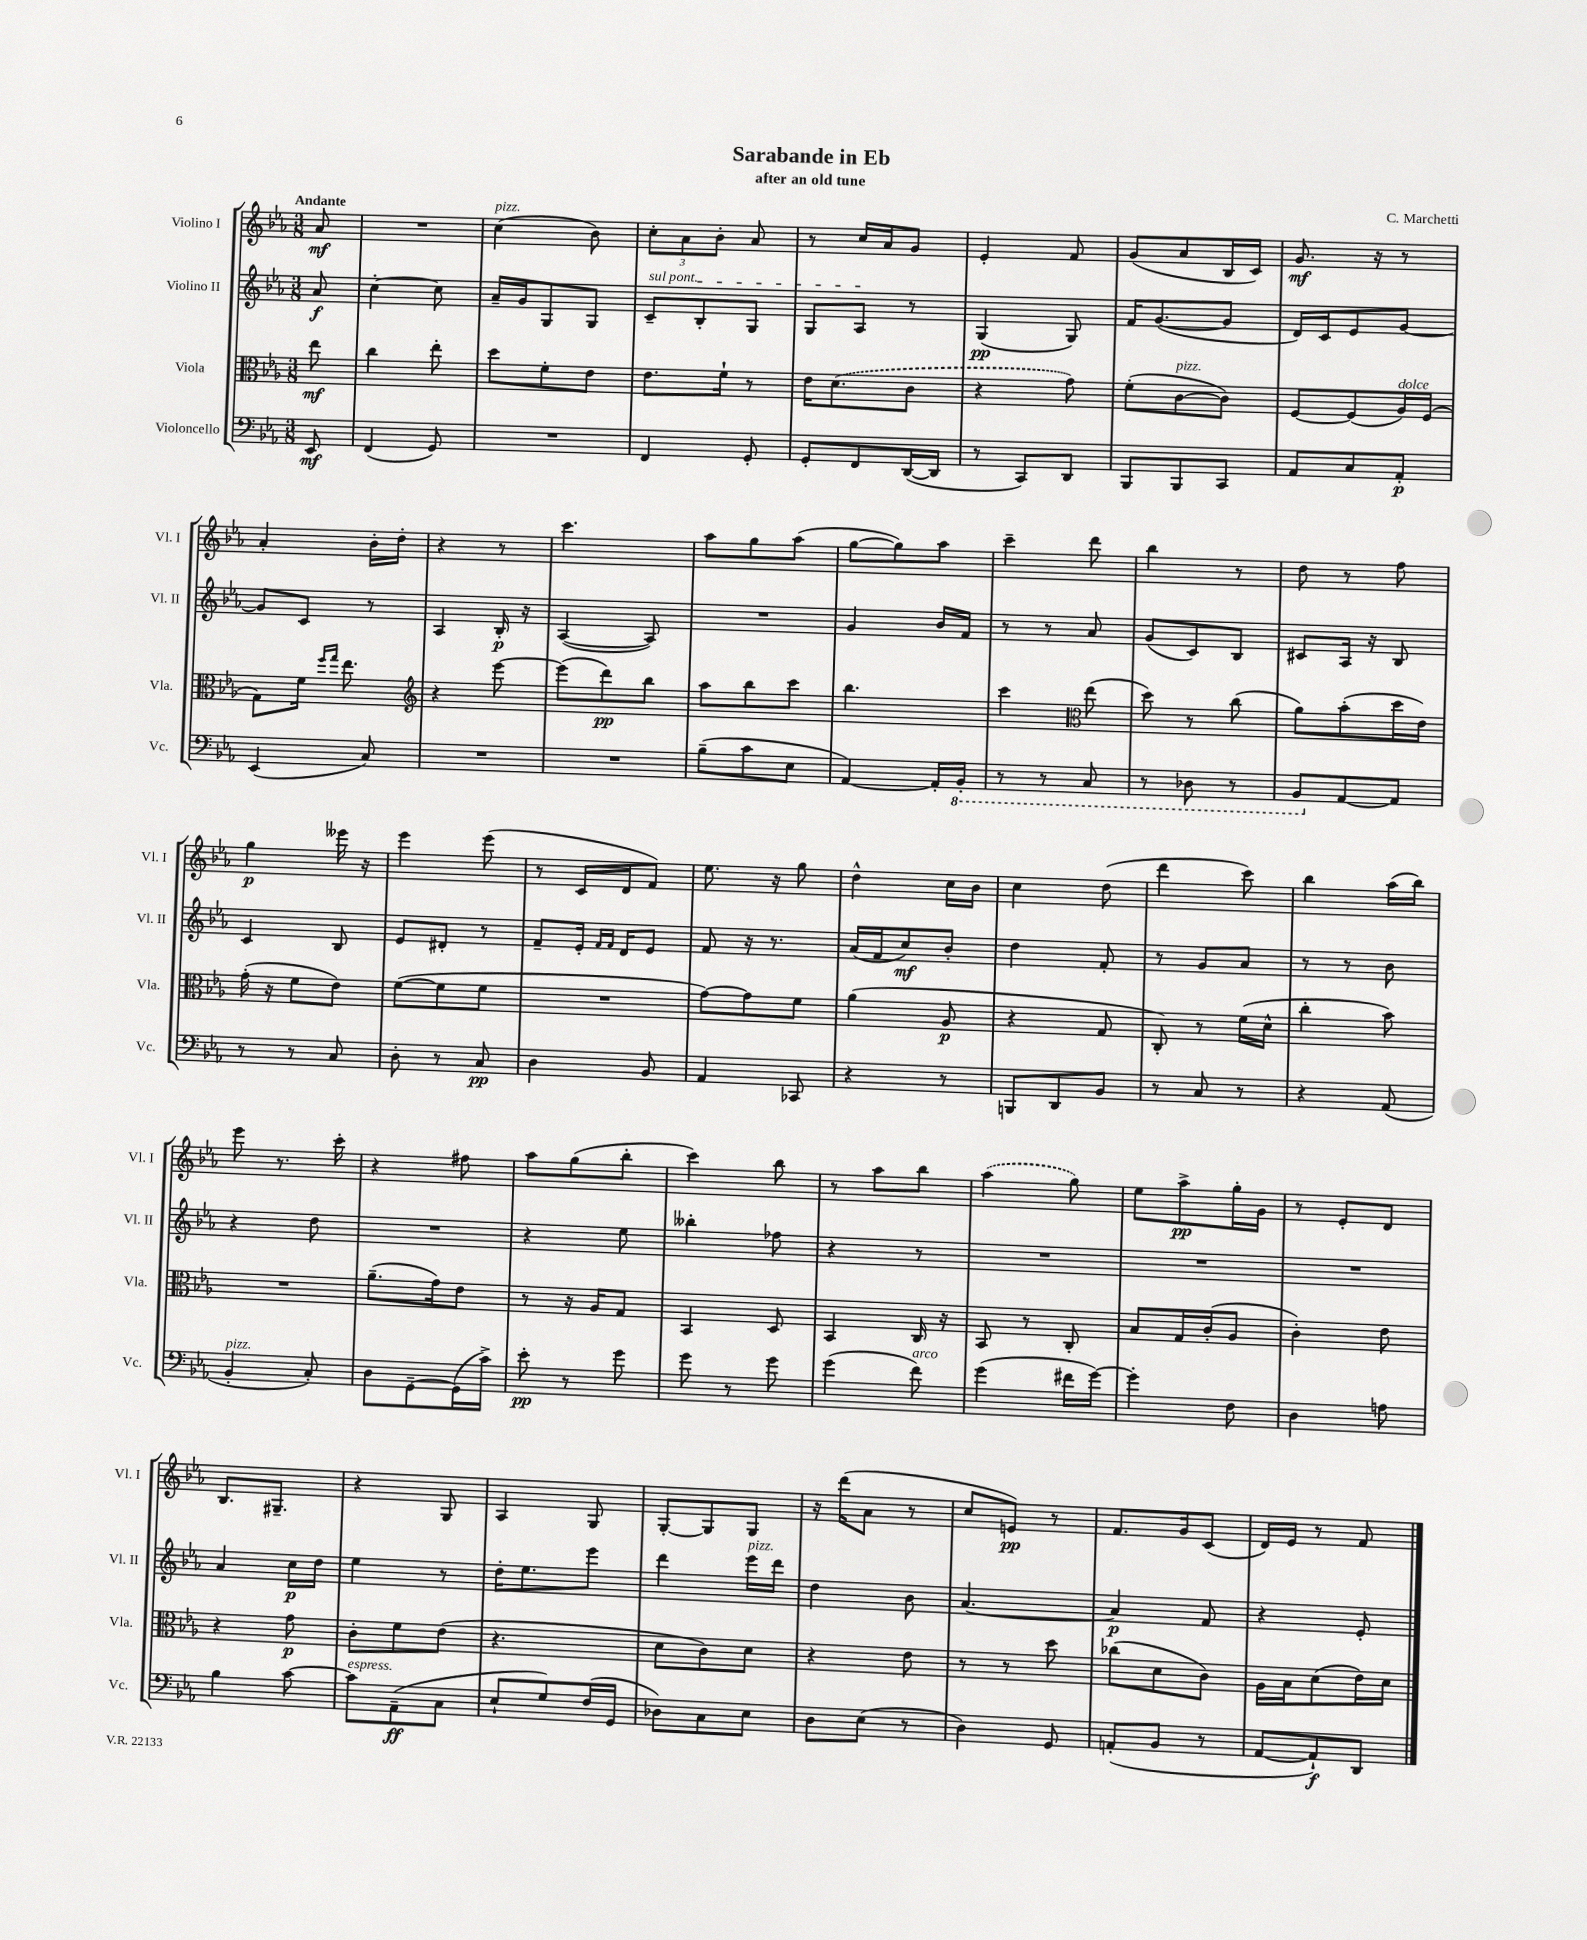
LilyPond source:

\header { title = "Sarabande in Eb" composer = "C. Marchetti" subtitle = "after an old tune" }
<<
\new StaffGroup <<
\new Staff = "s0" \with { instrumentName = "Violino I" shortInstrumentName = "Vl. I" } {
    \clef treble \key ees \major \numericTimeSignature \time 3/8 \partial 8 \tempo "Andante"
    \autoBeamOff aes'8\mf |
    R4. |
    c''4^\markup { \italic "pizz." }( bes'8) |
    \tuplet 3/2 { c''8[-. aes'8 bes'8]-. } aes'8 |
    r8 c''16[ aes'16 g'8] |
    ees'4-. f'8 |
    g'8[( aes'8 bes16 c'16]) |
    g'8.\mf r16 r8 |
    aes'4-. bes'16[-. d''16]-. |
    r4 r8 |
    c'''4. |
    aes''8[ g''8 aes''8]( |
    g''8[~ g''8) aes''8] |
    c'''4-- d'''8 |
    bes''4 r8 |
    d''8 r8 f''8 |
    g''4\p eeses'''16 r16 |
    ees'''4 ees'''8( |
    r8 c'16[ d'16 f'8]) |
    ees''8. r16 g''8 |
    d''4-^ c''16[ bes'16] |
    c''4 d''8( |
    d'''4 c'''8) |
    bes''4 aes''16[( bes''16]) |
    ees'''8 r8. c'''16-. |
    r4 fis''8 |
    aes''8[ g''8( bes''8]-. |
    c'''4) bes''8 |
    r8 aes''8[ bes''8] |
    \once \slurDashed aes''4( g''8) |
    ees''8[ aes''8->\pp g''16-. g'16] |
    r8 ees'8[-. d'8] |
    bes8.[ gis8.]-- |
    r4 g8 |
    aes4 g8 |
    g8[~-. g8 g8] |
    r16 d'''16[( aes'8] r8 |
    c''8[ e'8]\pp) r8 |
    f'8.[ g'16 c'8]( |
    d'16[) ees'16] r8 f'8 \bar "|." |
}
\new Staff = "s1" \with { instrumentName = "Violino II" shortInstrumentName = "Vl. II" } {
    \clef treble \key ees \major \numericTimeSignature \time 3/8 \partial 8
    \autoBeamOff aes'8\f |
    c''4~-. c''8 |
    aes'16[-- g'16 g8 g8] |
    \once \override TextSpanner.bound-details.left.text = \markup { \italic "sul pont." } c'8[--\startTextSpan bes8-. g8] |
    g8[ aes8]\stopTextSpan r8 |
    g4\pp( g8) |
    f'16[ g'8.~( g'8] |
    d'16[) c'16 ees'8 g'8]~ |
    g'8[ c'8] r8 |
    aes4 bes16-.\p r16 |
    aes4~( aes8) |
    R4. |
    g'4 bes'16[ f'16] |
    r8 r8 aes'8 |
    g'8[( c'8) bes8] |
    cis'8[ aes16] r16 bes8 |
    c'4 bes8 |
    ees'8[ dis'8]-. r8 |
    f'8[-- ees'16]-. \grace { f'16[ f'16] } d'16[ ees'8] |
    f'8 r16 r8. |
    aes'16[( f'16 c''8\mf) bes'8]-. |
    d''4 f'8-. |
    r8 g'8[ aes'8] |
    r8 r8 bes'8 |
    r4 d''8 |
    R4. |
    r4 ees''8 |
    beses''4-. fes''8 |
    r4 r8 |
    R4. |
    R4. |
    R4. |
    aes'4 c''16[\p d''16] |
    ees''4 r8 |
    d''16[-. ees''8. ees'''8] |
    d'''4 ees'''16[^\markup { \italic "pizz." } d'''16] |
    d''4 bes'8 |
    aes'4.~ |
    aes'4\p f'8 |
    r4 ees'8-. \bar "|." |
}
\new Staff = "s2" \with { instrumentName = "Viola" shortInstrumentName = "Vla." } {
    \clef alto \key ees \major \numericTimeSignature \time 3/8 \partial 8
    \autoBeamOff ees''8\mf |
    c''4 ees''8-. |
    d''8[ f'8-. ees'8] |
    ees'8.[ f'16]-! r8 |
    ees'16[ \once \slurDashed d'8.( c'8] |
    r4 g'8) |
    f'8[-.( c'8~^\markup { \italic "pizz." } c'8]) |
    f8[~ f8( aes16^\markup { \italic "dolce" }) f16]( |
    g8[) f'16] \grace { f''16[ g''16] } ees''8. |
    \clef treble r4 ees'''8~ |
    ees'''8[( d'''8\pp) bes''8] |
    aes''8[ bes''8 c'''8] |
    bes''4. |
    c'''4 \clef alto ees''8( |
    d''8) r8 c''8( |
    aes'8[) bes'8-.( d''16 ees'16]) |
    g'16-.( r16 f'8[ ees'8]) |
    f'8[~( f'8 f'8] |
    R4. |
    g'8[~) g'8 f'8] |
    aes'4( aes8\p |
    r4 g8 |
    c8-.) r8 f'16[( d'16]-^ |
    c''4-. bes'8) |
    R4. |
    aes'8.[--( g'16) ees'8] |
    r8 r16 aes16[ g8] |
    bes,4 d8 |
    bes,4 c16 r16 |
    bes,8 r8 c8-. |
    bes8[ g16 c'16-.( aes8] |
    c'4-.) ees'8 |
    r4 g'8\p |
    c'8[-. f'8 ees'8]( |
    r4. |
    d'8[ c'8) d'8] |
    r4 ees'8 |
    r8 r8 d''8 |
    ces''8[( d'8 c'8]) |
    aes16[ bes16 d'8( ees'16) d'16] \bar "|." |
}
\new Staff = "s3" \with { instrumentName = "Violoncello" shortInstrumentName = "Vc." } {
    \clef bass \key ees \major \numericTimeSignature \time 3/8 \partial 8
    \autoBeamOff ees,8\mf |
    f,4( g,8) |
    R4. |
    f,4 g,8-. |
    g,8[-. f,8 d,16~( d,16] |
    r8 c,8[) d,8] |
    bes,,8[ bes,,8 c,8] |
    aes,8[ c8 aes,8]-.\p |
    ees,4( c8) |
    R4. |
    R4. |
    bes8[--( c'8 ees8] |
    aes,4~) aes,16[-. \ottava #-1 bes,,16]-. |
    r8 r8 c,8 |
    r8 des,8 r8 |
    bes,,8[ \ottava #0 aes,8~ aes,8] |
    r8 r8 c8 |
    d8-. r8 c8\pp |
    d4 bes,8 |
    aes,4 ces,8 |
    r4 r8 |
    b,,8[ d,8 bes,8] |
    r8 c8 r8 |
    r4 aes,8( |
    bes,4-.^\markup { \italic "pizz." } c8-.) |
    d8[ g,8~-- g,16( c'16]->) |
    ees'8-.\pp r8 g'8 |
    g'8 r8 g'8 |
    g'4( f'8^\markup { \italic "arco" }) |
    g'4( fis'16[ g'16]~) |
    g'4-. f8 |
    d4 a8 |
    bes4 c'8~ |
    c'8[^\markup { \italic "espress." } aes,8--\ff( c8] |
    ees8[-! g8) f16( g,16] |
    des8[) c8 ees8] |
    d8[ ees8]( r8 |
    d4) g,8 |
    a,8[-.( bes,8] r8 |
    aes,8[~ aes,8-!\f) d,8] \bar "|." |
}
>>
>>
\layout { \context { \Score \remove "Bar_number_engraver" } }
